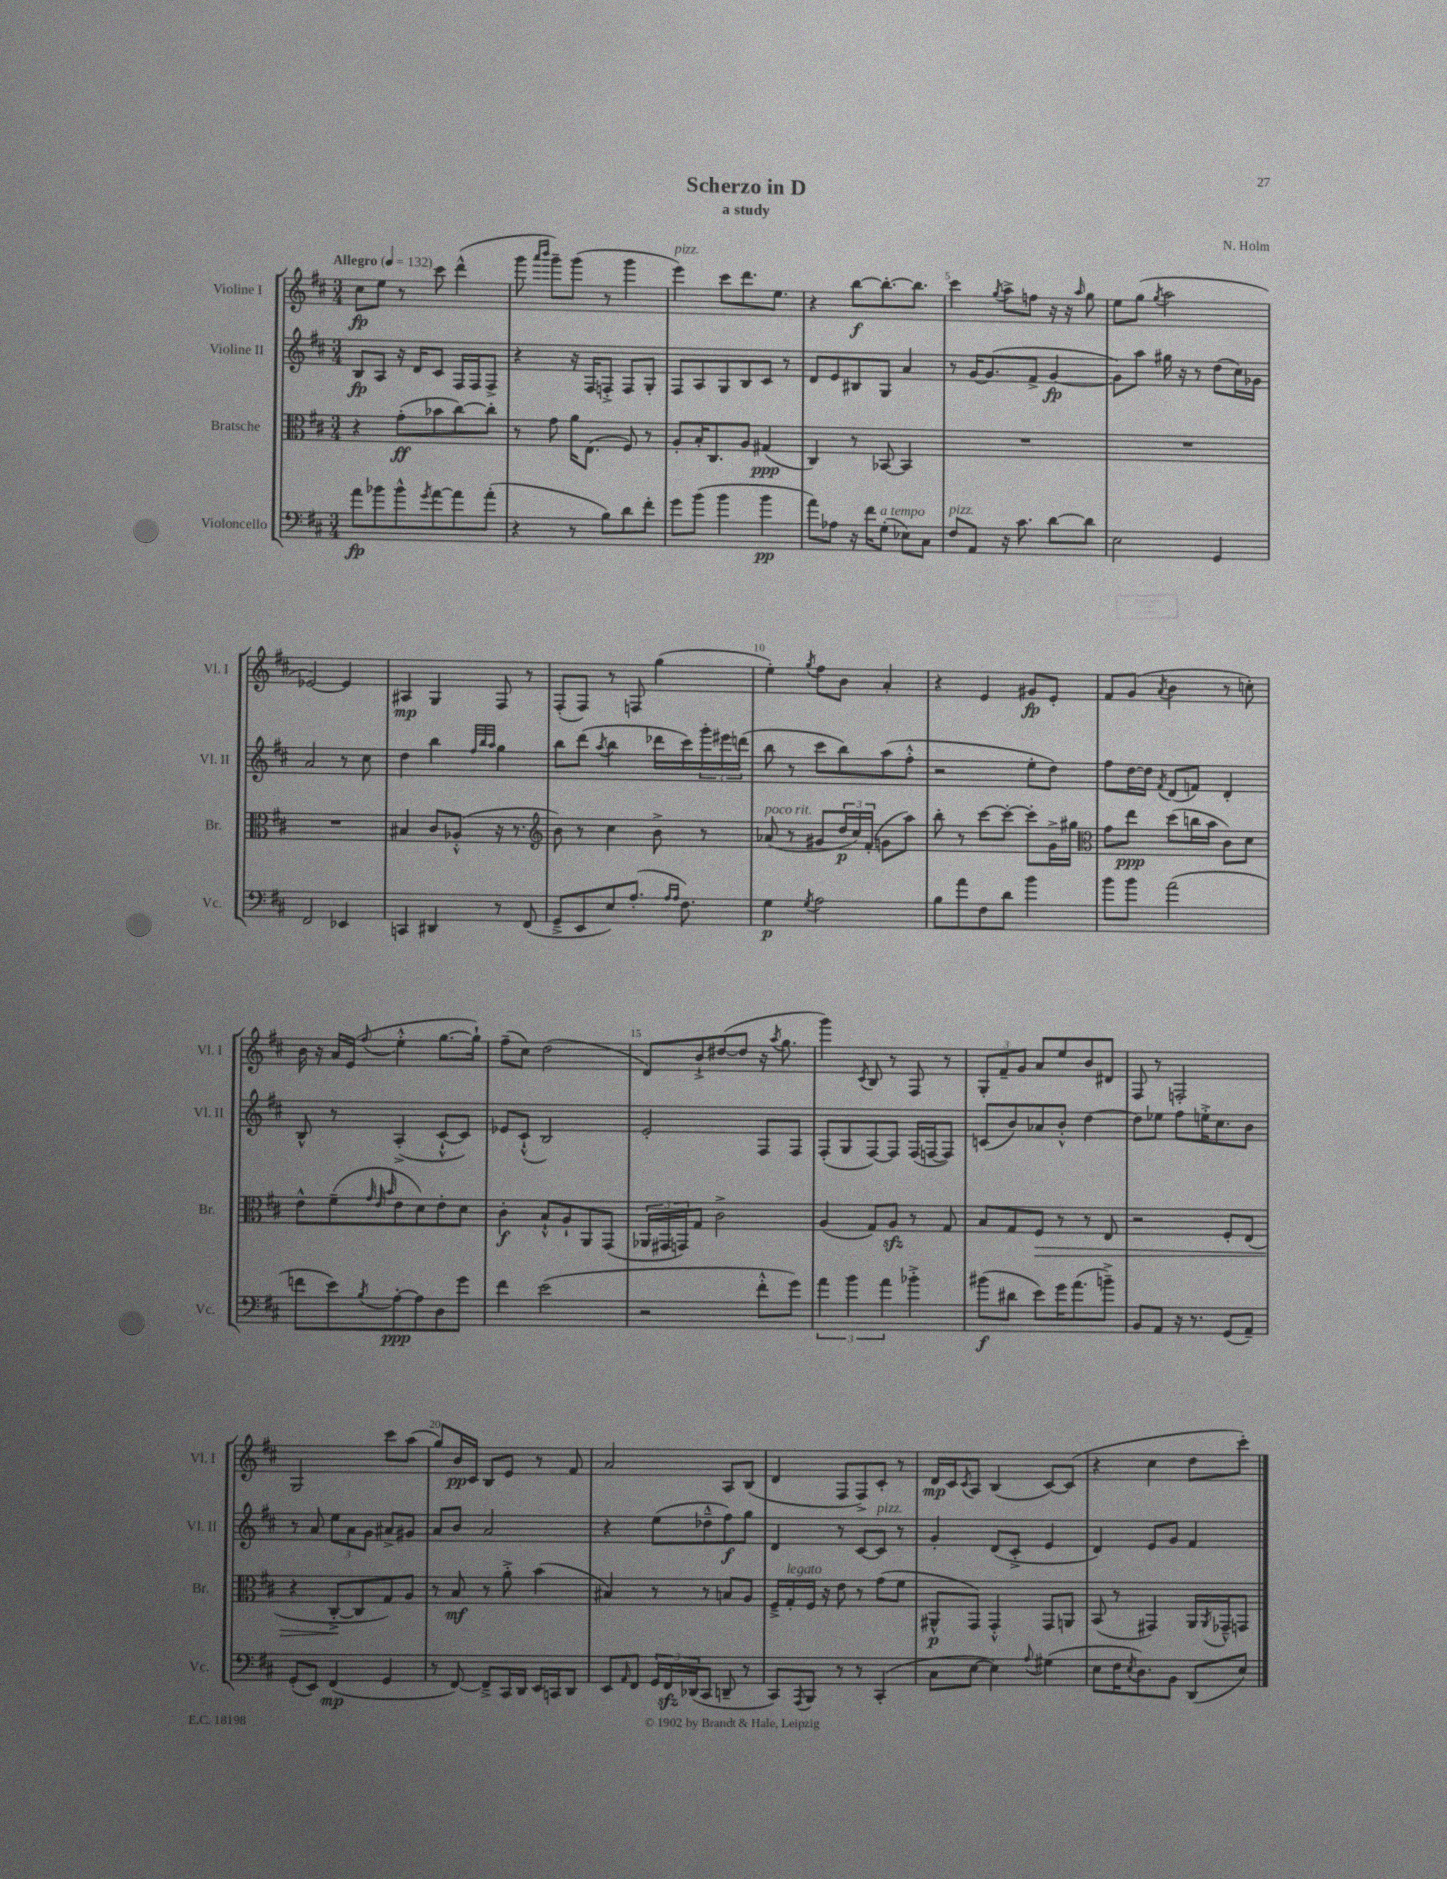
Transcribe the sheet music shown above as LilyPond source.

\header { title = "Scherzo in D" composer = "N. Holm" subtitle = "a study" }
<<
\new StaffGroup <<
\new Staff = "s0" \with { instrumentName = "Violine I" shortInstrumentName = "Vl. I" } {
    \clef treble \key d \major \numericTimeSignature \time 3/4 \tempo "Allegro" 4 = 132
    cis''8\fp e''8 r8 cis'''8 d'''4-^( |
    g'''8 \grace { a'''16 b'''16 } g'''8--) g'''8( r8 g'''4 |
    e'''4^\markup { \italic "pizz." }) cis'''8 d'''8. e''8. |
    r4 b''8~\f b''8.~-. b''8. |
    cis'''4 \acciaccatura { g''8 } a''8-> f''8 r16 r16 \grace { a''16 } g''8 |
    e''8 g''8( \acciaccatura { g''8 } a''2 |
    ees'2~) ees'4 |
    ais4\mp g4 fis8 r8 |
    fis8-.( fis8) r8 f8 g''4( |
    e''4-.) \acciaccatura { g''8 } fis''8 b'8 a'4-. |
    r4 e'4 gis'8\fp e'8-. |
    fis'8 g'8( \acciaccatura { a'8 } b'4 r8 c''8-.) |
    b'16 r16 a'16 e'16( \appoggiatura { fis''8 } e''4-.-^ g''8.~ g''16-!) |
    fis''8--( cis''8) d''2( |
    d'8) b'8-!-> dis''8~( dis''8 r16 \acciaccatura { a''8 } g''8. |
    g'''4) \acciaccatura { cis'8 } b8 r8 fis8 r8 |
    \tuplet 3/2 { g8-. fis'8-- g'8 } a'8 e''8 b'8 dis'8 |
    fis8 r8 f2-. |
    g2 cis'''8 a''8( |
    g''8) b'16\pp cis'16 b8 e'8 r8 fis'8 |
    a'2 a8 b8( |
    d'4 fis8 fis8->) cis'8-. r8 |
    d'16\mp cis'16 \acciaccatura { cis'8 } a8 b4( cis'8~) cis'8( |
    r4 cis''4 d''8 cis'''8-.) \bar "|." |
}
\new Staff = "s1" \with { instrumentName = "Violine II" shortInstrumentName = "Vl. II" } {
    \clef treble \key d \major \numericTimeSignature \time 3/4
    b8\fp a8 r16 d'16 cis'8 fis16 fis16 fis8-> |
    r4 r16 fis16 f8-.-> f8 g8-. |
    fis8 a8 g8 b8 cis'8 r8 |
    d'8 e'8 bis8 g8 a'4 |
    r8 g'16~ g'8.( fis'8-> g'4~\fp |
    g'8) a''8 gis''16 r16 r8 d''8( cis''16) ges'16 |
    a'2 r8 cis''8 |
    d''4 b''4 \grace { fis''32 b''32 a''32 } g''4 |
    b''8 d'''8( \acciaccatura { a''8 } b''4 des'''16 cis'''16) \tuplet 3/2 { g'''16-. eis'''16 d'''16( } |
    b''8 r8 cis'''8 b''8) a''8( fis''8-.-^ |
    r2 e''8-. d''8) |
    fis''8 d''16~ d''16 \acciaccatura { fis'8 } d'8( f'8) d'4-. |
    b8-^ r8 a4-.->( cis'8~-!-^ cis'8) |
    ees'8 cis'8-!-^( b2) |
    e'2-. fis8 fis8 |
    fis8-.( g8 fis8~) fis8 fis16( f16~ f8) |
    c'8( b'8) aes'8 b'8-.-^ d''4~ |
    d''8 ees''8 fis''8 e''16-.-> cis''8. b'8 |
    r8 a'8 \tuplet 3/2 { e''8 a'8 g'8 } ais'8-> gis'8 |
    a'8 b'8 a'2 |
    r4 e''8( des''8---^ fis''8\f) g''8 |
    d'4 r8 cis'8~ cis'8^\markup { \italic "pizz." } r8 |
    g'4-. d'8( cis'8-.-> e'4 |
    d'4) e'8 g'8 fis'4 \bar "|." |
}
\new Staff = "s2" \with { instrumentName = "Bratsche" shortInstrumentName = "Br." } {
    \clef alto \key d \major \numericTimeSignature \time 3/4
    r4 g'8-.\ff( bes'8 cis''8~) cis''8-. |
    r8 g'8 a'16 e8.( fis8) r8 |
    a8-. b16-. cis8. a8 gis4\ppp( |
    cis4) r8 bes,8~ bes,4 |
    R2. |
    R2. |
    R2. |
    bis4 cis'8 aes8-.-^( r16 r8. |
    \clef treble b'8) r8 cis''4 b'8-> r8 |
    aes'8^\markup { \italic "poco rit." }( r8 gis'8 \tuplet 3/2 { d''16\p cis''16) fis'16-.( } g'8 a''8) |
    b''8-. r8 cis'''8~ cis'''8~-. cis'''8-. g'16-> gis''16 |
    \clef alto g'8 e''8\ppp d''8( c''16 b'16 cis'8) d'8 |
    e'8-^ fis'8--( \grace { g'32 e'32 b'32 } e'8 d'8) e'8-. d'8 |
    cis'4-.\f b8-!-^ a8-! a,8 g,8( |
    \tuplet 3/2 { aes,16 gis,16 g,16) } g8 cis'2-> |
    a4( g8) a8\sfz r8 g8 |
    b8 g8 fis8\> r8 r8 e8 |
    r2 fis8-. e8( |
    r4 cis8~-.->\! cis8 g8) a8 |
    r8 b8\mf r8 a'8-.-> b'4( |
    bis4) r8 r8 b8 a8 |
    fis16---> g16-.^\markup { \italic "legato" } fis16 r16 e'8 r8 g'8( fis'8 |
    ais,8-^\p g,8) g,4-.-^ g,8 a,8 |
    b,8( r8 gis,4) a,16 \acciaccatura { a,8 } ges,16---^ g,8 \bar "|." |
}
\new Staff = "s3" \with { instrumentName = "Violoncello" shortInstrumentName = "Vc." } {
    \clef bass \key d \major \numericTimeSignature \time 3/4
    a'8\fp bes'8 bes'8-^ \acciaccatura { g'8 } a'8~ a'8 a'8-.( |
    r4 r8 b8) d'8 fis'8-. |
    g'8 b'8( b'4 b'4\pp |
    a'8) aes8 r16 fis'16 g8-.^\markup { \italic "a tempo" }( ees8) cis8 |
    fis8^\markup { \italic "pizz." } a,8 r16 cis'8. d'8~ d'8 |
    e2 g,4 |
    fis,2 ees,4 |
    c,4 dis,4 r8 fis,8( |
    g,8---> e,8 e8) a8.-.( \grace { a16 a16 } fis8.) |
    g4\p \acciaccatura { g8 } a2 |
    b8 a'8 fis8 d'8 b'4 |
    b'8 b'8 a'2( |
    f'8 e'8) \acciaccatura { b8 } a8~-.\ppp a8 d8 g'8 |
    fis'4 e'2( |
    r2 fis'8-.-^ g'8) |
    \tuplet 3/2 { a'4 b'4 a'4 } bes'4-.-> |
    bis'8\f( dis'8 e'8) g'16 a'8.( b'8--->) |
    b,8 a,8 r16 r8. g,8( a,8--) |
    g,8-.( e,8) fis,4\mp( g,4 |
    r8 fis,8~) fis,8---> cis,16 d,16 e,16 c,16 d,8 |
    e,8 \grace { a,16 } fis,8 \tuplet 3/2 { g,16 fis,16\sfz des,16( } cis,8 d,8-- r8 |
    cis,8) \acciaccatura { a,,8 } b,,8 r8 r8 cis,4-.( |
    cis8 e8~ e4) \appoggiatura { a8 } gis4( |
    e8 fis16 \acciaccatura { e8 } d8.) b,8 d,8( e8) \bar "|." |
}
>>
>>
\layout { \context { \Score \override BarNumber.break-visibility = ##(#f #t #t) barNumberVisibility = #(every-nth-bar-number-visible 5) } }
